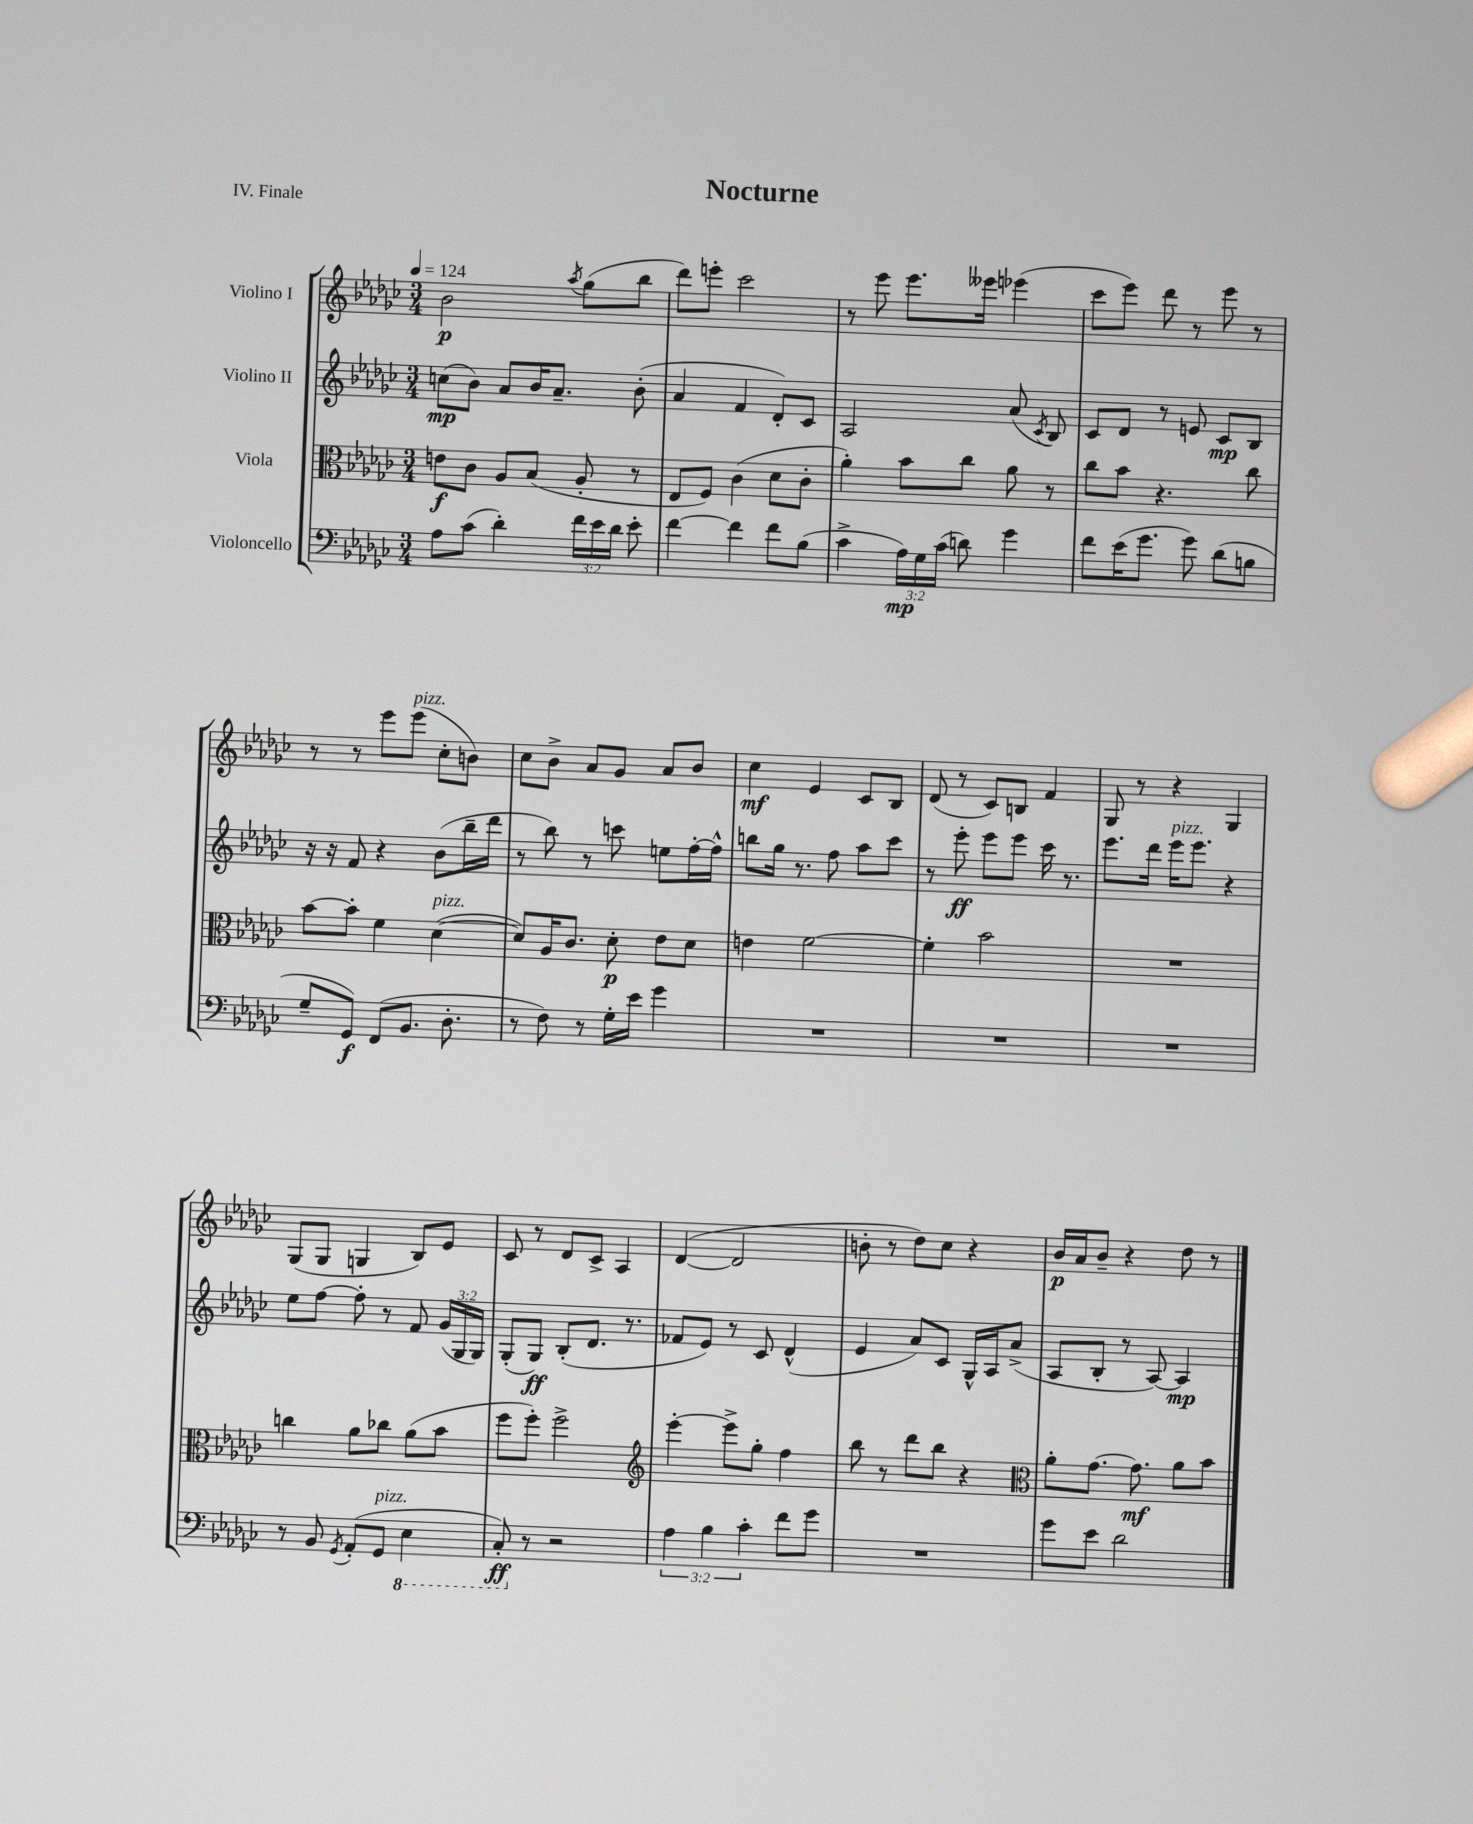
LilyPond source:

\header { title = "Nocturne" piece = "IV. Finale" }
<<
\new StaffGroup <<
\new Staff = "s0" \with { instrumentName = "Violino I" } {
    \clef treble \key ges \major \numericTimeSignature \time 3/4 \tempo 4 = 124
    \autoBeamOff bes'2\p \acciaccatura { aes''8 } ges''8[( bes''8] |
    des'''8[) e'''8]-. ces'''2 |
    r8 ees'''8 ees'''8.[ eeses'''16] ees'''4( |
    ces'''8[ ees'''8]) des'''8 r8 ees'''8 r8 |
    r8 r8 ees'''8[ ees'''8]^\markup { \italic "pizz." }( ces''8[-. b'8]) |
    ces''8[ bes'8]-> aes'8[ ges'8] aes'8[ bes'8] |
    ces''4\mf ees'4 ces'8[ bes8] |
    des'8( r8 ces'8[) b8] f'4 |
    ges8 r8 r4 ges4 |
    ges8[( ges8] g4 bes8[) ees'8] |
    ces'8 r8 des'8[ ces'8]-> aes4 |
    des'4~( des'2 |
    b'8-. r8 des''8[) ces''8] r4 |
    bes'16[\p aes'16 bes'8]-- r4 des''8 r8 \bar "|." |
}
\new Staff = "s1" \with { instrumentName = "Violino II" } {
    \clef treble \key ges \major \numericTimeSignature \time 3/4 \override Staff.TupletNumber.text = #tuplet-number::calc-fraction-text
    \autoBeamOff c''8[\mp( bes'8]) aes'8[ bes'16 aes'8.]-- bes'8-.( |
    aes'4 f'4 des'8[-.) ces'8] |
    aes2 aes'8( \acciaccatura { ces'8 } bes8) |
    ces'8[ des'8] r8 e'8 ces'8[\mp bes8] |
    r16 r16 f'8 r4 bes'8[( bes''16-- des'''16] |
    r8 bes''8) r8 c'''8 e''8[ f''16~-. f''16]-^ |
    b''8[ ges''16] r8. f''8 aes''8[ ces'''8] |
    r8 ees'''8-.\ff ees'''8[ ees'''8] ces'''16 r8. |
    ees'''8.[ des'''16] ees'''16[^\markup { \italic "pizz." } ees'''8.] r4 |
    ees''8[ f''8]~ f''8-. r8 f'8 \tuplet 3/2 { ges'16[( ges16 ges16]) } |
    ges8[-.( ges8]\ff) bes8[-.( des'8.] r8. |
    fes'8[ ees'8]) r8 ces'8 des'4-^( |
    ees'4 aes'8[) ces'8] ges16[-^ aes16 aes'8]->( |
    aes8[ bes8]-. r8 aes8~) aes4\mp \bar "|." |
}
\new Staff = "s2" \with { instrumentName = "Viola" } {
    \clef alto \key ges \major \numericTimeSignature \time 3/4
    \autoBeamOff e'8[\f ces'8] aes8[ bes8]( aes8-. r8 |
    ees8[ f8]) ces'4( des'8[ ces'8]-. |
    aes'4-.) bes'8[ ces''8] aes'8 r8 |
    ces''8[ bes'8] r4. ces''8 |
    bes'8[~ bes'8]-. f'4 des'4~^\markup { \italic "pizz." }( |
    des'8[) aes16 ces'8.] des'8-.\p ees'8[ des'8] |
    e'4 f'2~ |
    f'4-. bes'2 |
    R2. |
    c''4 aes'8[ ces''8] aes'8[( bes'8] |
    f''8[ f''8]-.) f''2-> |
    \clef treble ees'''4~-. ees'''8[-> ges''8]-. f''4 |
    bes''8 r8 des'''8[ bes''8] r4 |
    \clef alto aes'8[-. ges'8.]~ ges'8.\mf aes'8[ bes'8] \bar "|." |
}
\new Staff = "s3" \with { instrumentName = "Violoncello" } {
    \clef bass \key ges \major \numericTimeSignature \time 3/4 \override Staff.TupletNumber.text = #tuplet-number::calc-fraction-text
    \autoBeamOff aes8[ ces'8]( des'4-.) \tuplet 3/2 { f'16[ ees'16 des'16] } ees'8-. |
    f'4~ f'4 f'8[ bes8]( |
    ces'4-> \tuplet 3/2 { aes16[\mp) ges16 ces'16]( } d'8) ges'4 |
    f'8[ ees'16( ges'8.] ges'8) des'8[( b8] |
    ges8[-- ges,8]\f) f,8[( bes,8.] des8.-. |
    r8 f8) r8 ges16[-. ees'16] ges'4 |
    R2. |
    R2. |
    R2. |
    r8 bes,8 \acciaccatura { ges,8 } aes,8[-.( ges,8]^\markup { \italic "pizz." } \ottava #-1 ees,4 |
    ces,8-.\ff) \ottava #0 r8 r2 |
    \tuplet 3/2 { aes4 bes4 ces'4-. } f'8[ ges'8] |
    R2. |
    ges'8[ ees'8] des'2 \bar "|." |
}
>>
>>
\layout { \context { \Score \remove "Bar_number_engraver" } }
